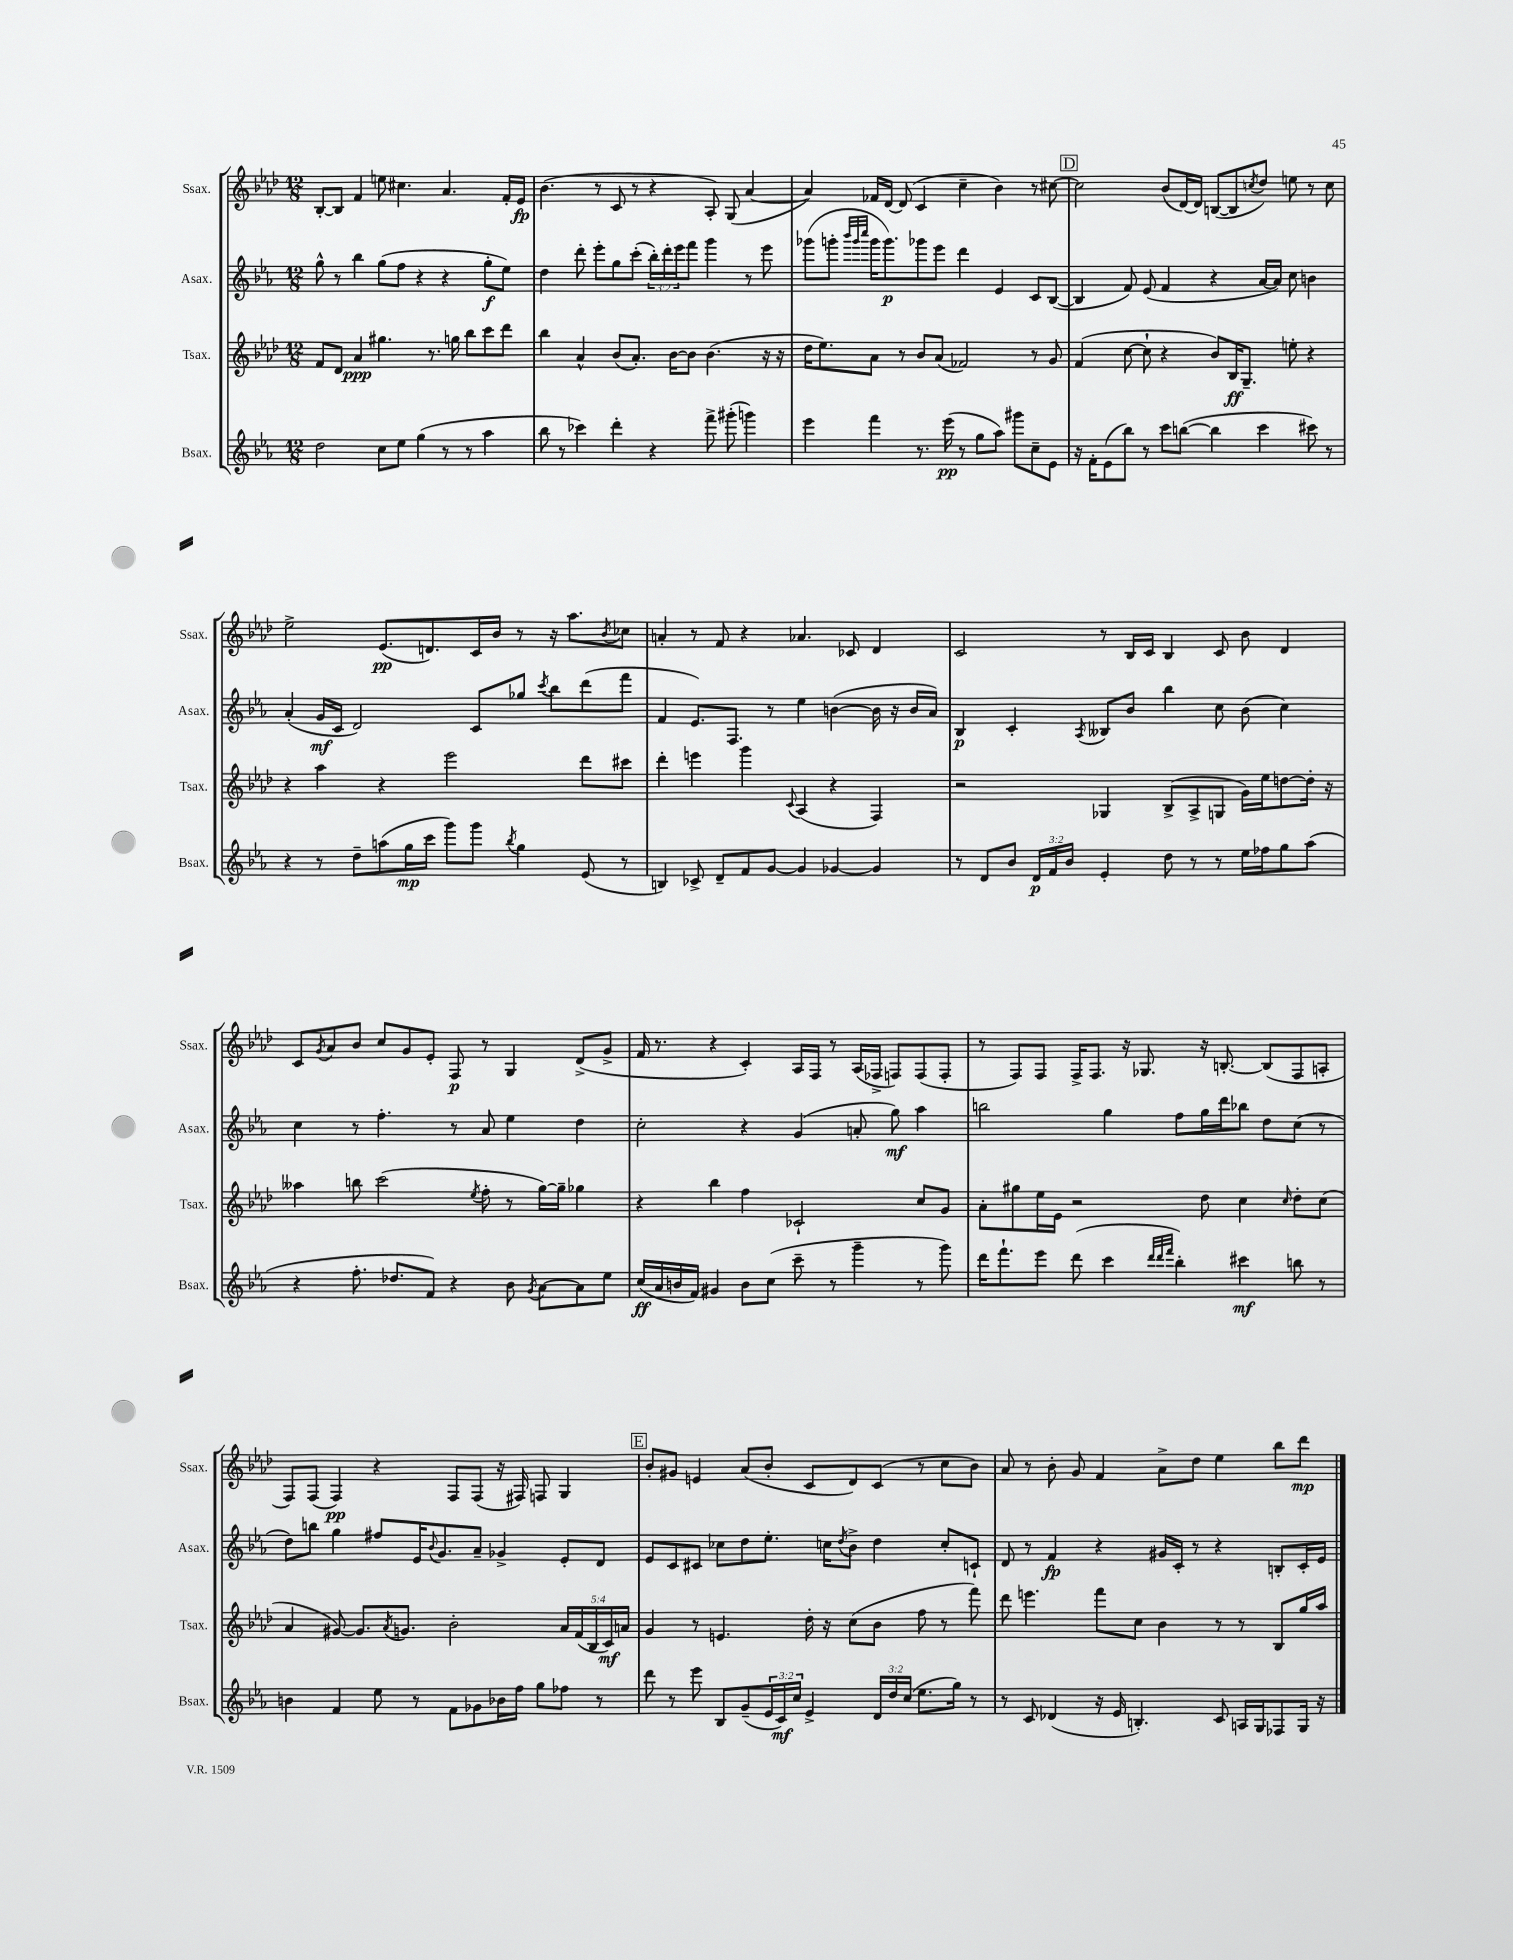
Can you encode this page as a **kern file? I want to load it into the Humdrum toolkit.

**kern	**kern	**kern	**kern
*staff4	*staff3	*staff2	*staff1
*clefG2	*clefG2	*clefG2	*clefG2
*k[b-e-a-]	*k[b-e-a-d-]	*k[b-e-a-]	*k[b-e-a-d-]
*M12/8	*M12/8	*M12/8	*M12/8
2dd	8f	8gg^^	[8B-'
.	8d-	8r	8B-]
.	4a-	4bb-	4f
8cc	4.gg#	(8gg	8ee
8ee-	.	8ff	4.cc#
(4gg	.	4r	.
.	8.r	.	.
8r	.	4r	4.a-
.	16gg	.	.
8r	8bb-	.	.
4aa-	8ccc	8gg'	.
.	8ddd-	8ee-)	16f'
.	.	.	16e-
=	=	=	=
8bb-	4bb-	4dd	(4.b-
8r	.	.	.
4ccc-)	4a-^^	8ddd'	.
.	.	8eee-'	8r
4ddd'	(8b-	8gg	8c
.	8.a-')	(8ccc'	8r
4r	.	24bb-')	4r
.	.	24ddd'	.
.	[16b-	.	.
.	.	24eee-	.
.	8b-]	8fff	.
8fff^	(4.b-	4ggg	8A-')
(8ggg#'	.	.	(8G
4ggg)	.	8r	[4a-
.	16r	8eee-	.
.	16r	.	.
=	=	=	=
4eee-	16dd-	(8ggg-	4a-])
.	8.ee-)	.	.
.	.	8ggg'	.
.	.	32qqbbb-	.
.	.	32qqggg	.
.	.	32qqcccc	.
4fff	8a-	16ggg	16f-
.	.	8.ggg)	[16d-
.	8r	.	(8d-]
8.r	8b-	8ggg-	4c
.	(8a-	8eee-	.
(16eee-	.	.	.
8r	2f-)	4ddd	4cc~
8gg	.	.	.
8aa-)	.	4e-	4b-)
8ggg#	.	.	.
8cc~	8r	8c	8r
8e-	8g	([8B-	[8cc#
=	=	=	=
16r	(4f	4B-]	2cc#]
16f'	.	.	.
(8e-	.	.	.
8bb-)	[8cc	8f)	.
8r	8cc`]	(8e-	.
8ccc	4r	4f	(8b-
([8bb	.	.	[16d-)
.	.	.	16d-]
4bb]	8b-)	4r	([8B
.	16B-	.	8B]
.	8.G~	.	.
.	.	.	8qcc
4ccc	.	[16a-	8dd-)
.	.	16a-])	.
.	8ee'	8cc	8ee
8ccc#)	4r	4b	8r
8r	.	.	8cc
=	=	=	=
4r	4r	(4a-'	2ee-^
8r	4aa-	16g	.
.	.	16c	.
8dd~	.	2d)	.
(8aa	4r	.	(8.e-
16gg	.	.	.
16ccc	.	.	8.d)
8ggg)	2eee-	.	.
8ggg	.	8c	16c
.	.	.	16b-
8qbb-	.	.	.
4gg	.	8gg-	8r
.	.	8qccc	.
.	.	8bb-	16r
.	.	.	8.aa-
(8e-	8ddd-	(8ddd	.
.	.	.	8qb-
8r	8ccc#	8fff	8cc-
=	=	=	=
4B)	4ddd-'	4f	4a'
8c-^	4eee	8.e-)	8r
8d~	.	.	8f
.	.	8.F	.
8f	4ggg	.	4r
[8g	.	8r	.
.	8qqc	.	.
4g]	(4A-	4ee-	4.a-
[4g-	4r	([4b	.
.	.	.	8c-
4g-]	4F)	16b]	4d-
.	.	16r	.
.	.	16b	.
.	.	16a-)	.
=	=	=	=
8r	2r	4B-	2c
8d	.	.	.
8b-	.	4c'	.
24d	.	.	.
24f	.	.	.
24b-	.	.	.
.	.	8qA-	.
4e-'	4G-	8B--	8r
.	.	8b-	16B-
.	.	.	16c
8dd	(8B-^	4bb-	4B-
8r	8A-^	.	.
8r	8G	8cc	8c
16ee-	16g)	(8b-	8b-
16ff-	16ee-	.	.
8gg	[8dd	4cc)	4d-
(8aa-	16dd']	.	.
.	16r	.	.
=	=	=	=
4r	4aa--	4cc	8c
.	.	.	8qg
.	.	.	8a-
8.ff'	8bb	8r	8b-
.	(2ccc	4.ff'	8cc
8.dd-	.	.	.
.	.	.	8g
8f)	.	.	8e-'
4r	.	8r	8F
.	8qee-	.	.
.	8ff'	8a-	8r
8b-	8r	4ee-	4G
8qg	.	.	.
[8a-	[16gg)	.	.
.	16gg~]	.	.
8a-]	4gg-	4dd	(8d-^
8ee-	.	.	8g^
=	=	=	=
(16cc	4r	2cc'	16f
16a-	.	.	8.r
16b	.	.	.
16f)	.	.	.
4g#	4bb-	.	4r
8b	4ff	4r	4c')
(8cc	.	.	.
8ccc~	2c-`	(4g	16A-
.	.	.	16F
8r	.	.	8r
4ggg~	.	8a'	(16A-
.	.	.	16F-^
.	.	8gg)	8F)
8r	8cc	4aa-	(8F
8ggg)	8g	.	8F'
=	=	=	=
16ddd	8a-'	2bb	8r
8.fff`	.	.	.
.	8gg#	.	8F)
8eee-	16ee-	.	8F
.	16e-	.	.
(8ddd	2r	.	16F^
.	.	.	8.F
4ccc	.	4gg	.
.	.	.	16r
.	.	.	8.G-
32qqddd	.	.	.
32qqddd	.	.	.
32qqfff	.	.	.
4bb-')	.	8ff	.
.	8dd-	16gg	16r
.	.	16ddd	[8.B'
4ccc#	4cc	8bb-	.
.	.	8dd	(8B]
.	16qqcc	.	.
8bb	8dd-'	(8cc	8F
8r	(8cc	8r	8A'
=	=	=	=
4b	4a-	8dd)	8F)
.	.	8bb	(8F
4f	[8g#)	4gg	4F)
.	8.g#]	.	.
8ee-	.	8ff#	4r
.	8qa-	.	.
.	8.g	.	.
8r	.	16e-	.
.	.	8qqb-	.
.	.	8.g	.
8f	2b-'	.	8F
8g-	.	8a-~	(8F
16b-	.	4g-^	16r
16ff	.	.	16F#)
8gg	.	.	8F
8ff-	20a-	8e-'	4G
.	(20f	.	.
.	20B-	.	.
8r	.	8d	.
.	20c)	.	.
.	20a	.	.
=	=	=	=
8ddd	4g	8e-	8b-'
8r	.	8c	8g#
8eee-	8r	8c#	4e
8B-	4.e	8cc-	.
(8g~	.	8dd	(8a-
24e-	.	8.ee-'	8b-'
24c)	.	.	.
24cc	.	.	.
4e-^	16dd-'	.	8c
.	16r	16cc	.
.	.	8qdd	.
.	(8cc	8b-^	8d-)
24d	8b-	4dd	(8c
24dd	.	.	.
(24cc	.	.	.
8.ee-	8ff	.	8r
.	8r	8cc'	8cc
16gg)	.	.	.
8r	8fff)	8c`	8b-)
=	=	=	=
8r	8ddd-	8d	8a-
8c	4.eee	8r	8r
(4d-	.	4f	8b-'
.	.	.	8g
16r	8fff	4r	4f
16e-	.	.	.
4.B')	8cc	.	.
.	4b-	16g#	8a-^
.	.	16c'	.
.	.	8r	8dd-
8c	8r	4r	4ee-
16A	8r	.	.
16G	.	.	.
8F-	8B-	8B'	8bb-
16G	16gg	16c'	8ddd-
16r	16aa-	16e-	.
==	==	==	==
*-	*-	*-	*-
